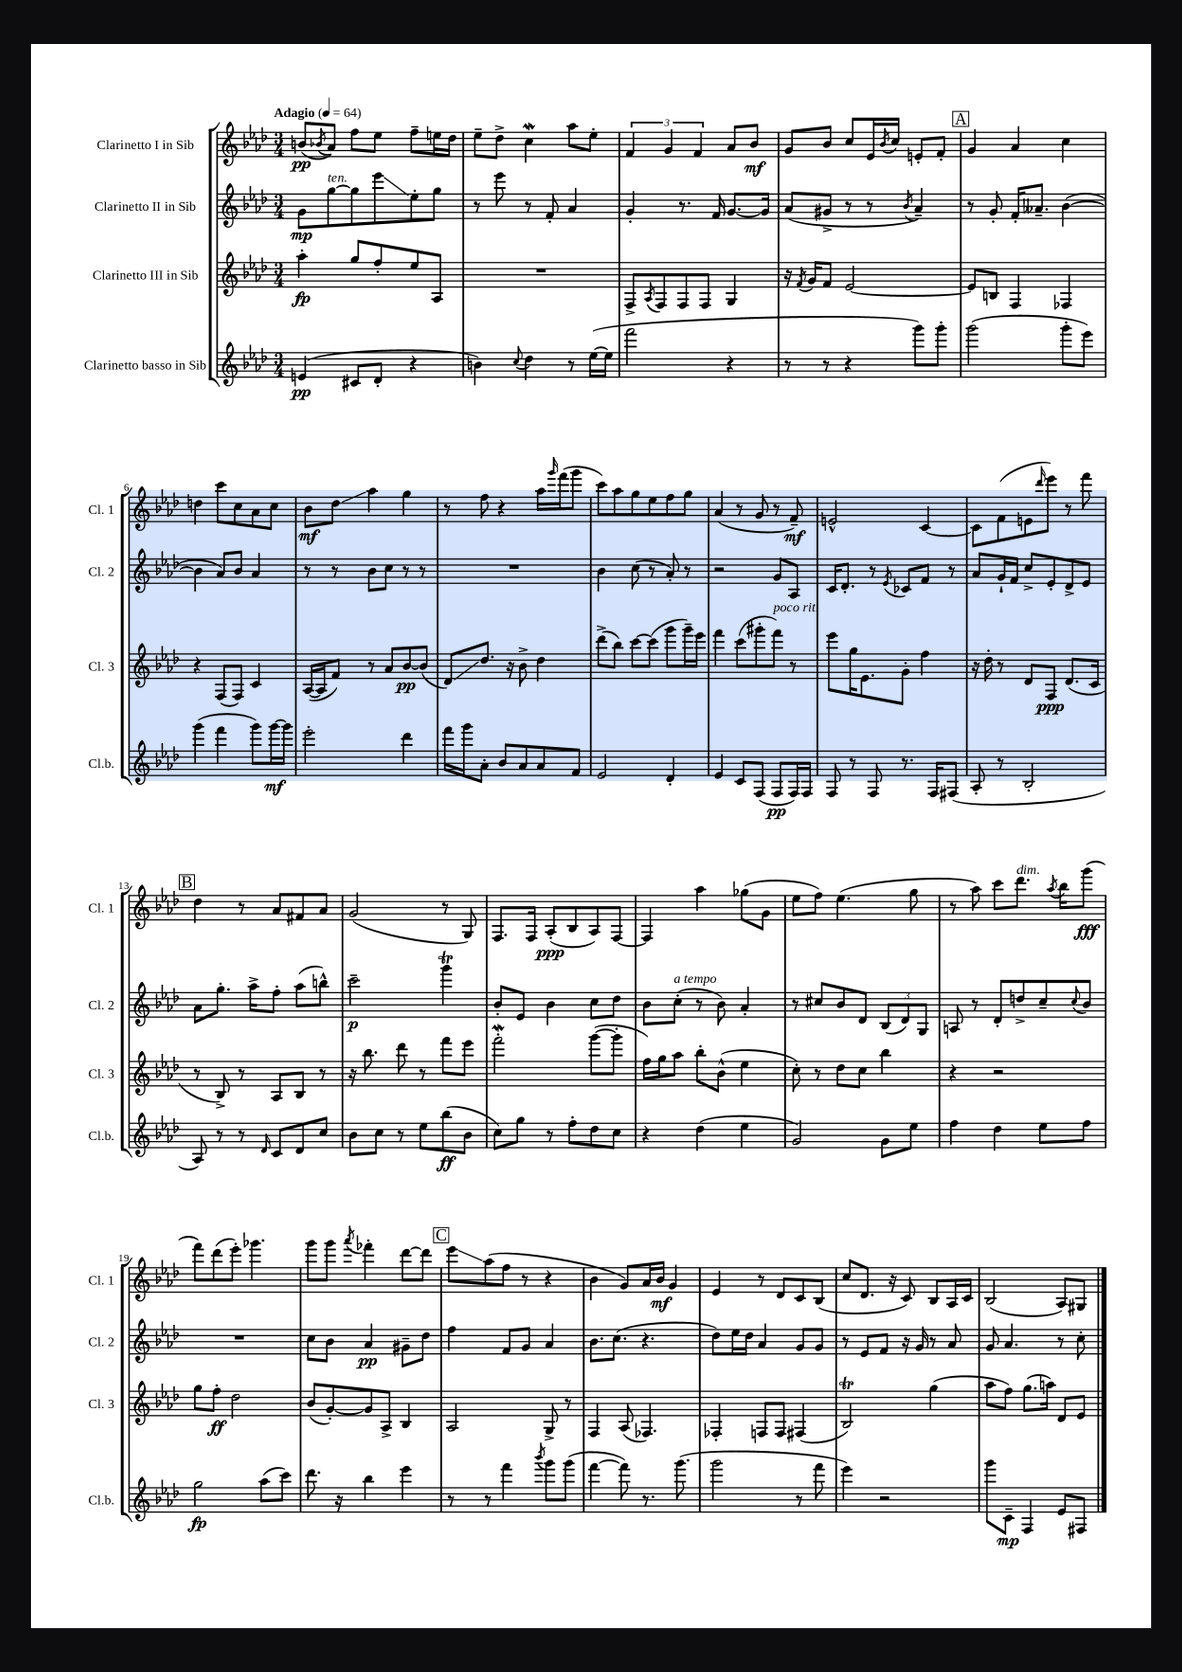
<<
\new StaffGroup <<
\new Staff = "s0" \with { instrumentName = "Clarinetto I in Sib" shortInstrumentName = "Cl. 1" } {
    \clef treble \key aes \major \numericTimeSignature \time 3/4 \tempo "Adagio" 4 = 64
    b'8\pp( \acciaccatura { bes'8 } aes'8) f''8 ees''8 f''8-- e''16 des''16 |
    ees''8-- des''8-> c''4\mordent aes''8 ees''8-. |
    \tuplet 3/2 { f'4 g'4 f'4 } aes'8 bes'8\mf |
    g'8 bes'8 c''8 ees'16 \acciaccatura { bes'8 } c''16 e'8-. f'8-. |
    \mark \markup { \box "A" } g'4 aes'4 c''4 |
    d''4 c'''8 c''8 aes'8 c''8 |
    bes'8\mf des''8\glissando aes''4 g''4 |
    r8 f''8 r4 aes''16 \grace { g'''16 } f'''16( g'''8 |
    c'''8) aes''8 g''8 ees''8 f''8 g''8 |
    aes'4( r8 g'8 r8 f'8--\mf) |
    e'2-^ c'4~ |
    c'8 f'8( e'8 \grace { des'''16 } ees'''8) r8 f'''8 |
    \mark \markup { \box "B" } des''4 r8 aes'8 fis'8 aes'8 |
    g'2( r8 g8) |
    f8. f16 aes8-.\ppp( bes8 aes8) f8~ |
    f4 aes''4 ges''8( g'8 |
    ees''8 f''8) ees''4.( g''8 |
    r8 aes''8) c'''8 des'''8.^\markup { \italic "dim." } \acciaccatura { aes''8 } bes''16 g'''8\fff( |
    f'''8) des'''8( ees'''8-.) ges'''4. |
    g'''8 g'''8 \acciaccatura { aes'''8 } fes'''4-. des'''8~ des'''8 |
    \mark \markup { \box "C" } ees'''8\glissando aes''8( f''8 r8 r4 |
    bes'4 g'8) aes'16 bes'16\mf g'4 |
    ees'4 r8 des'8 c'8 bes8( |
    c''8 des'8. r16 c'8) bes8 aes16 c'16 |
    bes2( aes8) gis8 \bar "|." |
}
\new Staff = "s1" \with { instrumentName = "Clarinetto II in Sib" shortInstrumentName = "Cl. 2" } {
    \clef treble \key aes \major \numericTimeSignature \time 3/4
    g'8\mp g''8~^\markup { \italic "ten." } g''8 ees'''8\glissando ees''8-. g''8 |
    r8 ees'''8 r8 f'8-. aes'4 |
    g'4-. r8. f'16 g'8.~ g'16 |
    aes'8( gis'8-> r8 r8 \acciaccatura { bes'8 } aes'4--) |
    \mark \markup { \box "A" } r8 g'8-. f'16-. aeses'8.-- bes'4~( |
    bes'4 aes'8) bes'8 aes'4 |
    r8 r8 bes'8 c''8 r8 r8 |
    R2. |
    bes'4 c''8( r8 aes'8-.) r8 |
    r2 g'8 aes8 |
    c'16 des'8.-. r8 \acciaccatura { ees'8 } ces'8 f'8 r8 |
    aes'8 g'16-! f'16 c''8-> ees'8-. des'8-> ees'8 |
    \mark \markup { \box "B" } aes'8 g''8.-. aes''16-> f''8-. aes''8( b''8-^) |
    c'''2--\p g'''4\trill |
    bes'8-. ees'8 bes'4 c''8 des''8 |
    bes'8 c''8-.^\markup { \italic "a tempo" }( r8 bes'8) aes'4-. |
    r8 cis''8 bes'8 des'8 \tuplet 3/2 { bes8( des'8) g8 } |
    a8 r8 des'8-. d''8-> c''8-- \appoggiatura { c''8 } bes'8 |
    R2. |
    c''8 bes'8 aes'4\pp gis'8-- des''8 |
    \mark \markup { \box "C" } f''4 f'8 g'8 aes'4 |
    bes'8. c''8.( r4. |
    des''8) ees''16 des''16 aes'4 g'8 g'8 |
    r8 ees'8 f'8 r16 g'16 r8 aes'8 |
    g'8 aes'4. r8 c''8-. \bar "|." |
}
\new Staff = "s2" \with { instrumentName = "Clarinetto III in Sib" shortInstrumentName = "Cl. 3" } {
    \clef treble \key aes \major \numericTimeSignature \time 3/4
    aes''4-.\fp g''8 f''8-. ees''8 aes8 |
    R2. |
    f8-> \acciaccatura { aes8 } f8 f8 f8 g4 |
    r16 \acciaccatura { f'8 } g'16 f'8 ees'2~ |
    \mark \markup { \box "A" } ees'8 b8 f4 fes4 |
    r4 f8( f8) c'4 |
    aes16~( aes16 f'8) r8 aes'8 bes'8~\pp bes'8( |
    des'8\glissando) des''8. r16 bes'8-> des''4 |
    des'''8->( bes''8) c'''8~ c'''8( g'''8 g'''16--) ees'''16 |
    f'''4 c'''8( gis'''8-. f'''8^\markup { \italic "poco rit." }) r8 |
    ees'''8 g''16 ees'8. g'8-. f''4 |
    r16 des''16-. r8 des'8 f8\ppp des'8.( c'16 |
    \mark \markup { \box "B" } r8 bes8->) r8 aes8 bes8 r8 |
    r16 bes''8. des'''8 r8 f'''8 ees'''8 |
    f'''2-.\mordent g'''8~( g'''8-. |
    f''16) g''16 aes''8 bes''8-. bes'8-^( ees''4 |
    c''8-.) r8 des''8 c''8 bes''4 |
    r4 r2 |
    g''8 f''8-.\ff des''2 |
    bes'8( g'8~-.) g'8 aes8-> bes4 |
    \mark \markup { \box "C" } aes2 g8-> r8 |
    f4 aes8( fes4.) |
    fes4-. f8 f8 fis4( |
    bes2\trill) g''4( |
    aes''8 f''8) g''8.( a''16) des'8 ees'8 \bar "|." |
}
\new Staff = "s3" \with { instrumentName = "Clarinetto basso in Sib" shortInstrumentName = "Cl.b." } {
    \clef treble \key aes \major \numericTimeSignature \time 3/4
    e'4\pp( cis'8 des'8-. r4 |
    b'4) \appoggiatura { c''8 } des''4 r8 ees''16~( ees''16 |
    f'''2 r4 |
    r8 r8 r4 g'''8) g'''8-. |
    \mark \markup { \box "A" } g'''2( g'''8-. ees'''8) |
    g'''4( f'''4 g'''8) g'''16~\mf g'''16 |
    ees'''2-. des'''4 |
    f'''16 g'''16 aes'8-. bes'8 aes'8 aes'8 f'8 |
    ees'2 des'4-. |
    ees'4 c'8 f8( f8\pp f16) f16 |
    f8 r8 f8 r8. f16 fis8( |
    aes8-. r8 bes2-. |
    \mark \markup { \box "B" } aes8) r8 r8 \grace { des'16 } c'8 des'8 c''8 |
    bes'8 c''8 r8 ees''8 bes''8\ff( bes'8 |
    c''8) g''8 r8 f''8-. des''8 c''8 |
    r4 des''4( ees''4 |
    g'2) g'8 ees''8 |
    f''4 des''4 ees''8 f''8 |
    g''2\fp aes''8( c'''8) |
    des'''8. r16 bes''4 ees'''4 |
    \mark \markup { \box "C" } r8 r8 f'''4 \acciaccatura { bes'''8 } g'''8 g'''8( |
    f'''4~ f'''8) r8. g'''8.( |
    g'''2 r8 f'''8 |
    ees'''4) r2 |
    g'''8 c'8--\mp f4 ees'8 fis8 \bar "|." |
}
>>
>>
